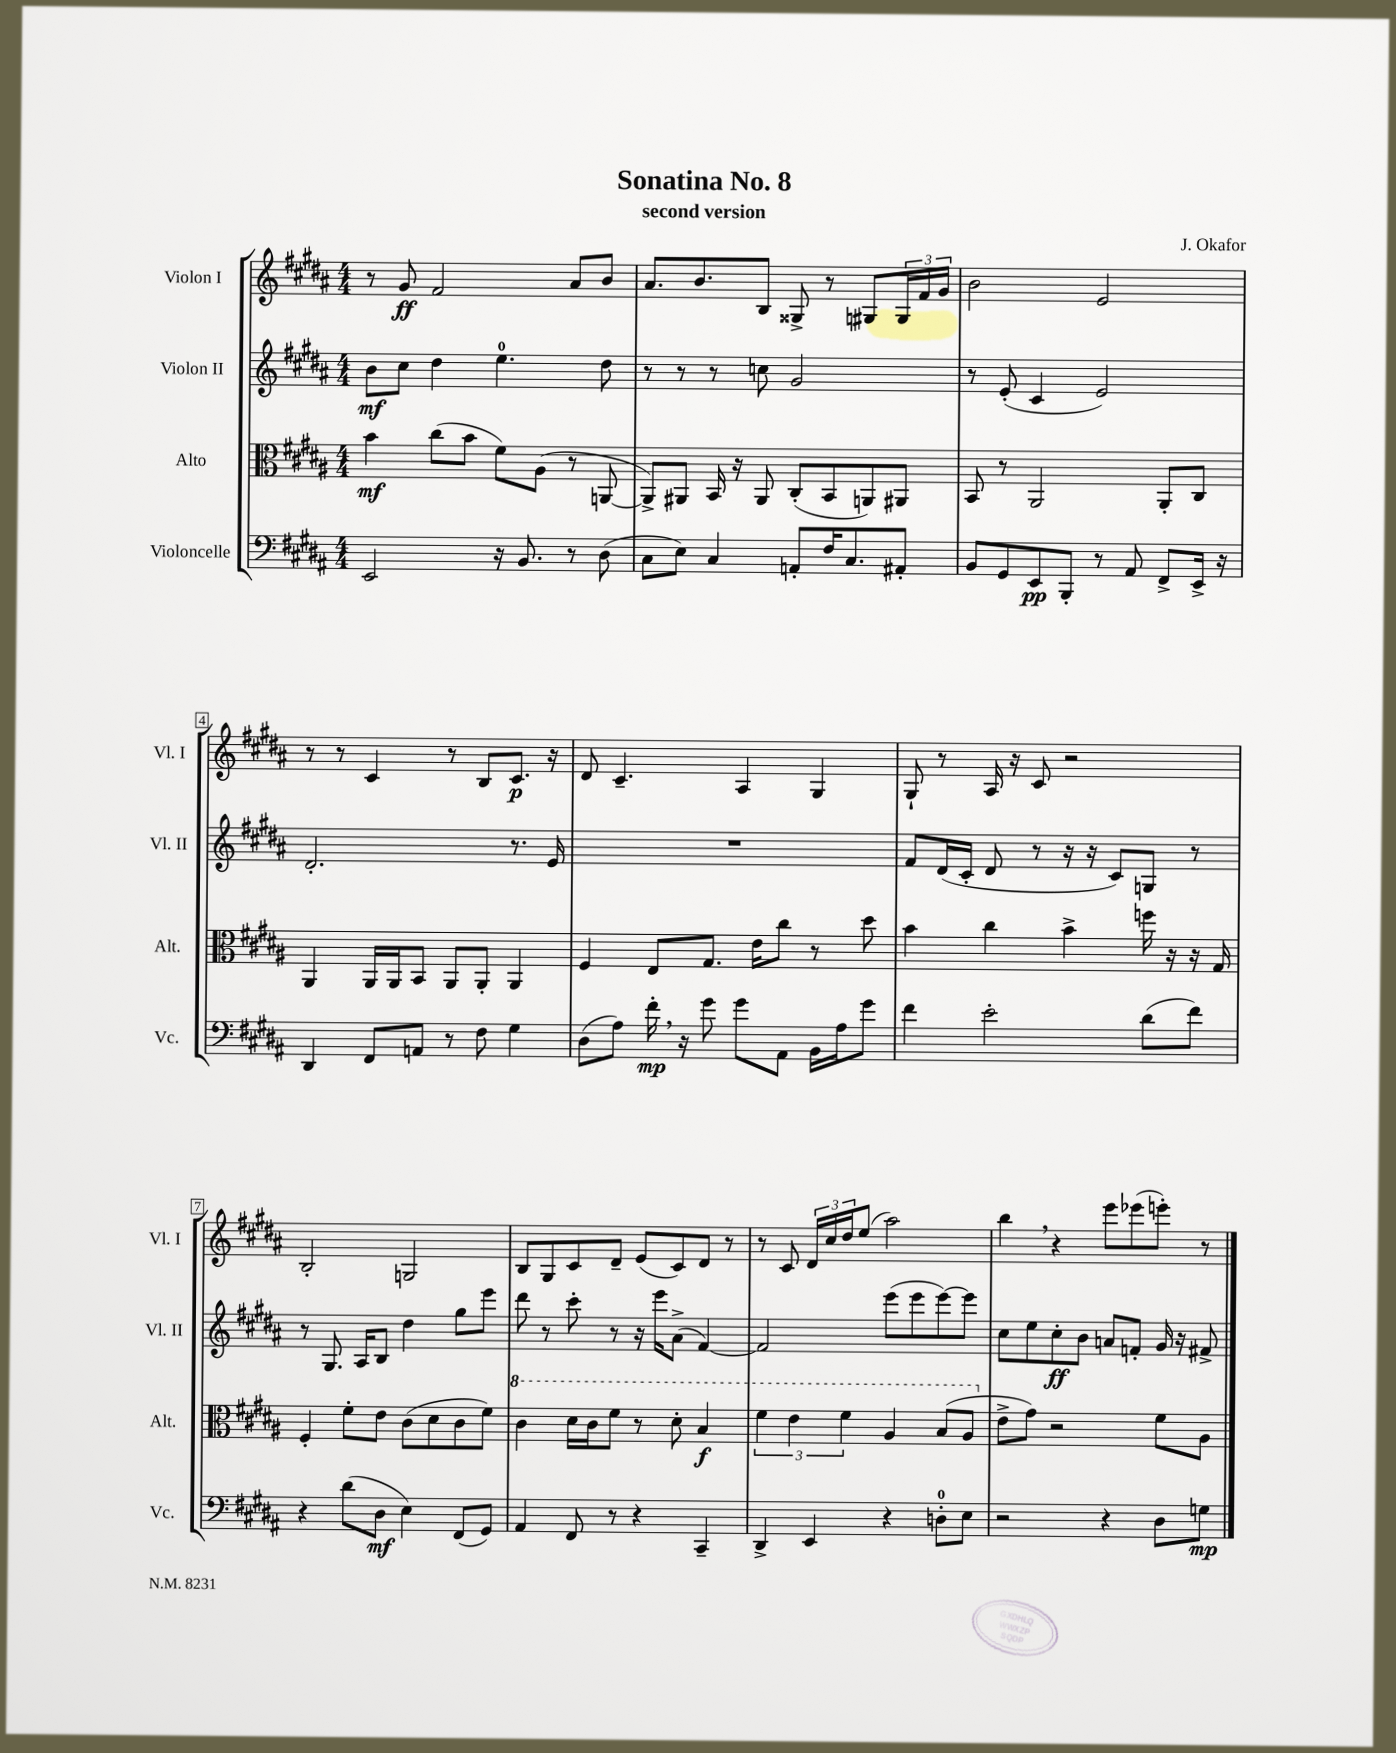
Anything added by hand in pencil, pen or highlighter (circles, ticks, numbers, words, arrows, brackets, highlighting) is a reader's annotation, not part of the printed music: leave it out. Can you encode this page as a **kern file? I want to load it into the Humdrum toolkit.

**kern	**kern	**kern	**kern
*staff4	*staff3	*staff2	*staff1
*clefF4	*clefC3	*clefG2	*clefG2
*k[f#c#g#d#a#]	*k[f#c#g#d#a#]	*k[f#c#g#d#a#]	*k[f#c#g#d#a#]
*M4/4	*M4/4	*M4/4	*M4/4
2EE/	4b\	8b\L	8r
.	.	8cc#\J	8g#/
.	(8cc#\L	4dd#\	2f#/
.	8b\J	.	.
16r	8f#\L)	4.ee\	.
8.BB/	.	.	.
.	(8A#\J	.	.
8r	8r	.	8a#/L
(8D#\	[8AA/	8dd#\	8b/J
=	=	=	=
8C#\L	8AA^/]L)	8r	8.a#/L
8E\J)	8AA#/J	8r	.
.	.	.	8.b/
4C#/	16BB/	8r	.
.	16r	.	.
.	8AA#/	8cc\	8B/J
8AA'/L	(8C#'/L	2g#/	8G##^/
16F#/K	8BB/	.	8r
8.C#/	.	.	.
.	8AA/)	.	8G#/L
8AA#'/J	8AA#/J	.	24G#/L
.	.	.	24f#/
.	.	.	24g#/JJ
=	=	=	=
8BB/L	8BB/	8r	2b\
8GG#/	8r	(8e'/	.
8EE/	2AA#/	4c#/	.
8BBB'/J	.	.	.
8r	.	2e/)	2e/
8AA#/	.	.	.
8FF#^/L	8AA#'/L	.	.
16EE^/Jk	8C#/J	.	.
16r	.	.	.
=	=	=	=
4DD#/	4AA#/	2.d#'/	8r
.	.	.	8r
8FF#/L	16AA#/LL	.	4c#/
.	16AA#/J	.	.
8AA/J	8BB/J	.	.
8r	8AA#/L	.	8r
8F#\	8AA#'/J	.	8B/L
4G#\	4AA#/	8.r	8.c#/J
.	.	16e/	16r
=	=	=	=
(8D#\L	4F#/	1r	8d#/
8A#\J)	.	.	4.c#~/
16f#'\	8E/L	.	.
16r	.	.	.
8g#\	8.G#/J	.	.
8g#\L	.	.	4A#/
.	16e\LK	.	.
8AA#\J	8cc#\J	.	.
16BB\LL	8r	.	4G#/
16A#\J	.	.	.
8g#\J	8dd#\	.	.
=	=	=	=
4f#\	4b\	8f#/L	8G#`/
.	.	(16d#/L	8r
.	.	16c#'/JJ	.
2e'\	4cc#\	8d#/	16A#/
.	.	.	16r
.	.	8r	8c#/
.	4b^\	16r	2r
.	.	16r	.
.	.	8c#/L)	.
(8d#\L	16ff\	8G/J	.
.	16r	.	.
8f#\J)	16r	8r	.
.	16G#/	.	.
=	=	=	=
4r	4F#'/	8r	2B'/
.	.	8.G#/	.
(8d#\L	8f#'\L	.	.
.	.	16A#/LK	.
8D#\J	8e\J	8B/J	.
4E\)	(8c#\L	4dd#\	2G/
.	8d#\	.	.
(8FF#/L	8c#\	8gg#\L	.
8GG#/J)	8f#\J)	8eee\J	.
=	=	=	=
4AA#/	4cc#\	8ddd#\	8B/L
.	.	8r	8G#/
8FF#/	16dd#\LL	8ccc#'\	8c#/
.	16cc#\J	.	.
8r	8ff#\J	8r	8d#~/J
4r	8r	16r	(8e/L
.	.	16eee\LK	.
.	8dd#'\	(8a#^\J	8c#/)
4CC#~/	4b/	[4f#/)	8d#/J
.	.	.	8r
=	=	=	=
4DD#^/	6ff#\	2f#/]	8r
.	.	.	8c#/
.	6ee\	.	.
4EE/	.	.	24d#/LL
.	.	.	24cc#/
.	6ff#\	.	24dd#/J
.	.	.	(8ee/J
4r	4a#/	(8eee\L	2aa#\)
.	.	8eee\	.
8D'\L	(8b/L	[8eee\)	.
8E\J	8a#/J	8eee\]J	.
=	=	=	=
2r	8e^\L	8cc#\L	4bb\
.	8g#\J)	8ee\	.
.	2r	8cc#'\	4r
.	.	8b\J	.
4r	.	8a/L	8eee\L
.	.	8f'/J	(8eee-\
8D#\L	8f#\L	16g#/	8eee'\J)
.	.	16r	.
8G\J	8A#\J	8f#^/	8r
==	==	==	==
*-	*-	*-	*-
